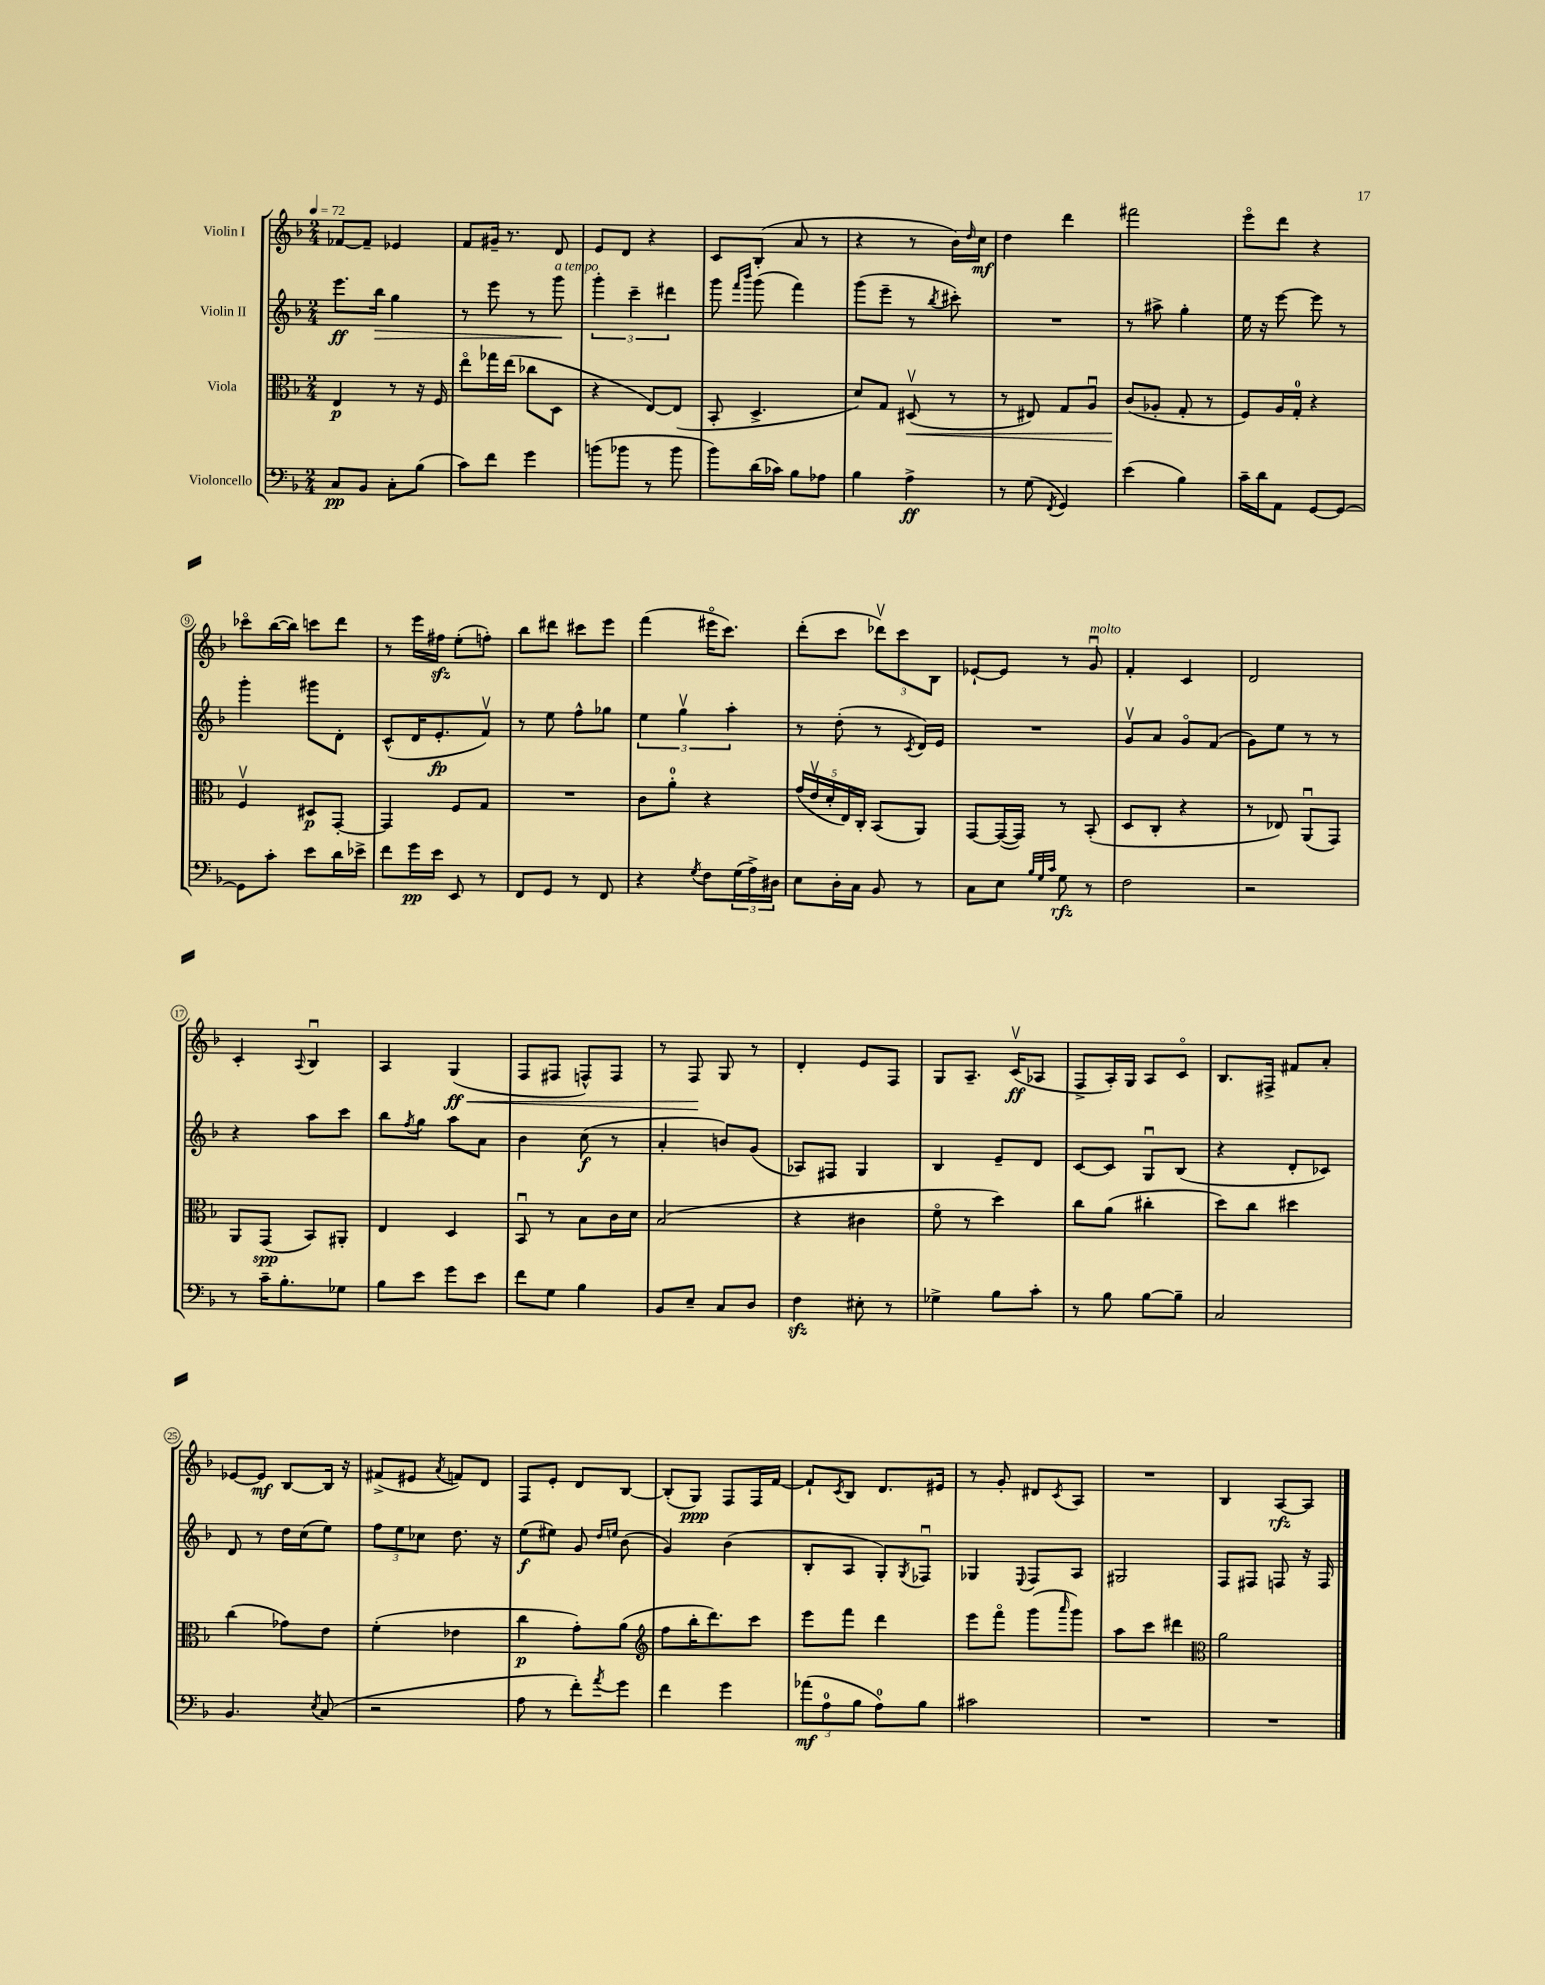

**kern	**kern	**kern	**kern
*staff4	*staff3	*staff2	*staff1
*clefF4	*clefC3	*clefG2	*clefG2
*k[b-]	*k[b-]	*k[b-]	*k[b-]
*M2/4	*M2/4	*M2/4	*M2/4
*MM72	*MM72	*MM72	*MM72
8C	4E	8.eee	[8f-
8BB-	.	.	8f-~]
.	.	16bb-	.
8C'	8r	4gg	4e-
(8B-	16r	.	.
.	16F	.	.
=	=	=	=
8c)	8eeo	8r	8f
8f	16gg-	8eee	16g#~
.	(16ee	.	8.r
4g	8cc-	8r	.
.	8D	8ggg	8d
=	=	=	=
(8b	4r	6ggg'	8e
8b-	.	.	8d
.	.	6ccc~	.
8r	[8E)	.	4r
.	.	6ddd#	.
8b-	(8E]	.	.
=	=	=	=
8b-)	8BB-'	8ggg	8c
.	.	16qqfff	.
.	.	16qqbbb-	.
(16d	4.D^	(8ggg	(8B-'
16c-)	.	.	.
8B-	.	4fff)	8a
8A-	.	.	8r
=	=	=	=
4B-	8d)	(8ggg	4r
.	8G	8eee~	.
4A^	(8D#v	8r	8r
.	.	8qbb-	.
.	8r	8ccc#')	16b-)
.	.	.	16qqdd
.	.	.	16cc
=	=	=	=
8r	8r	2r	4dd
(8G	8E#)	.	.
8qFF	.	.	.
4GG)	8G	.	4ddd
.	8Au	.	.
=	=	=	=
(4e	(8c	8r	2fff#
.	8A-'	8aa#^	.
4B-)	8G'	4gg'	.
.	8r	.	.
=	=	=	=
16c~	8F)	16ee	8eeeo
16d	.	16r	.
8AA	16A	[8eee	8ddd
.	16G'	.	.
[8GG	4r	8eee]	4r
8GG_	.	8r	.
=	=	=	=
8GG]	4Fv	4ggg'	8ccc-o
8c'	.	.	([16bb-
.	.	.	16bb-])
8e	8D#	8ggg#	8ccc
16d	[8GG'	8d'	8ddd
16e-^	.	.	.
=	=	=	=
8f	4GG]	(8c^^	8r
16g	.	16d	16eee
16e	.	8.e'	16ff#
8EE	8F	.	(8ee'
8r	8G	8fv)	8ff')
=	=	=	=
8FF	2r	8r	8bb-
8GG	.	8ee	8ddd#
8r	.	8ff^^	8ccc#
8FF	.	8gg-	8eee
=	=	=	=
4r	8c	6ee	(4fff
.	8a'	.	.
.	.	6ggv	.
8qG	.	.	.
8F	4r	.	16eee#o
.	.	.	8.ccc)
.	.	6aa'	.
(24G	.	.	.
24A^)	.	.	.
24D#	.	.	.
=	=	=	=
8E	(20g	8r	(8ddd'
.	20ev	.	.
.	20d'	.	.
16D'	.	(8dd'	8ccc
.	20E)	.	.
16C	.	.	.
.	20C'	.	.
8BB-	(8BB-	8r	12ddd-v)
.	.	.	12ccc
.	.	8qc	.
8r	8AA)	16d)	.
.	.	.	12B-
.	.	16e	.
=	=	=	=
8C	[8GG	2r	[8e-`
8E	(16GG_	.	8e-]
.	16GG])	.	.
32qqB-	.	.	.
32qqG	.	.	.
32qqc	.	.	.
8G	8r	.	8r
8r	(8BB-'	.	8gu
=	=	=	=
2F	8D	8gv	4f'
.	8C'	8a	.
.	4r	8go	4c
.	.	(8f	.
=	=	=	=
2r	8r	8g)	2d
.	8E-)	8ee	.
.	(8AAu	8r	.
.	8GG)	8r	.
=	=	=	=
8r	8AA	4r	4c'
16c~	(8GG	.	.
8.B-'	.	.	.
.	.	.	8qqA
.	8BB-)	8aa	4B-u
8G-	8AA#'	8ccc	.
=	=	=	=
8B-	4E	8bb-	4A
.	.	8qff	.
8e	.	8gg	.
8g	4D	8aa	(4G
8e	.	8a	.
=	=	=	=
8f	8BB-u	4b-	8F
8G	8r	.	8F#
4B-	8B-	(8cc	8F^^)
.	16c	8r	8F
.	16d	.	.
=	=	=	=
8BB-	(2B-	4a'	8r
8E~	.	.	8F
8C	.	8b)	8G
8D	.	(8g	8r
=	=	=	=
4F	4r	8A-)	4d'
.	.	8F#	.
8E#'	4c#	4G	8e
8r	.	.	8F
=	=	=	=
4G-^	8fo	4B-	8G
.	8r	.	8.A~
8B-	4dd)	8e~	.
.	.	.	(16cv
8c'	.	8d	8A-
=	=	=	=
8r	8cc	[8c	8F^
8B-	(8a	8c]	16A')
.	.	.	16G
[8B-	4cc#'	8Gu	8A
8B-~]	.	(8B-	8co
=	=	=	=
2C	8dd)	4r	8.B-
.	8cc	.	.
.	.	.	16F#^
.	4dd#	8d'	8f#
.	.	8c-)	8a'
=	=	=	=
4.BB-	(4cc	8d	[8e-
.	.	8r	8e-]
.	8g-)	16dd	[8B-
.	.	(16cc	.
8qE	.	.	.
(8C	8e	8ee)	16B-]
.	.	.	16r
=	=	=	=
2r	(4f'	12ff	(8f#^
.	.	12ee	.
.	.	.	8e#
.	.	12cc-	.
.	.	.	8qa
.	4e-	8.dd	8f)
.	.	.	8d
.	.	16r	.
=	=	=	=
8A	4cc	(8ee	8F
8r	.	8ee#)	8e'
8f')	8g')	8g	8d
.	.	16qqdd	.
8qa	.	16qqee	.
8g	(8a	(8b-	[8B-
=	=	=	=
*	*clefG2	*	*
4f	8ff	4g)	(8B-']
.	16bb-'	.	8G)
.	8.ddd)	.	.
4g	.	(4b-	8F
.	8ccc	.	16F
.	.	.	[16f
=	=	=	=
(12a-	8eee	8B-'	8f`]
12A	.	.	.
.	.	.	8qc
.	8fff	8A	8B-
12B-	.	.	.
8A)	4ddd	8G')	8.d
.	.	8qG	.
8B-	.	8F-u	.
.	.	.	16e#
=	=	=	=
2c#	8eee	4G-	8r
.	8fffo	.	8g'
.	.	8qqE	.
.	(8ggg	8F	8d#
.	16qqaaa	.	8qc
.	8ggg)	8A	8A
=	=	=	=
2r	8aa	2G#	2r
.	8ccc	.	.
.	4ddd#	.	.
=	=	=	=
*	*clefC3	*	*
2r	2a	8F	4B-
.	.	8F#	.
.	.	8F	[8A
.	.	16r	8A]
.	.	16F	.
==	==	==	==
*-	*-	*-	*-
